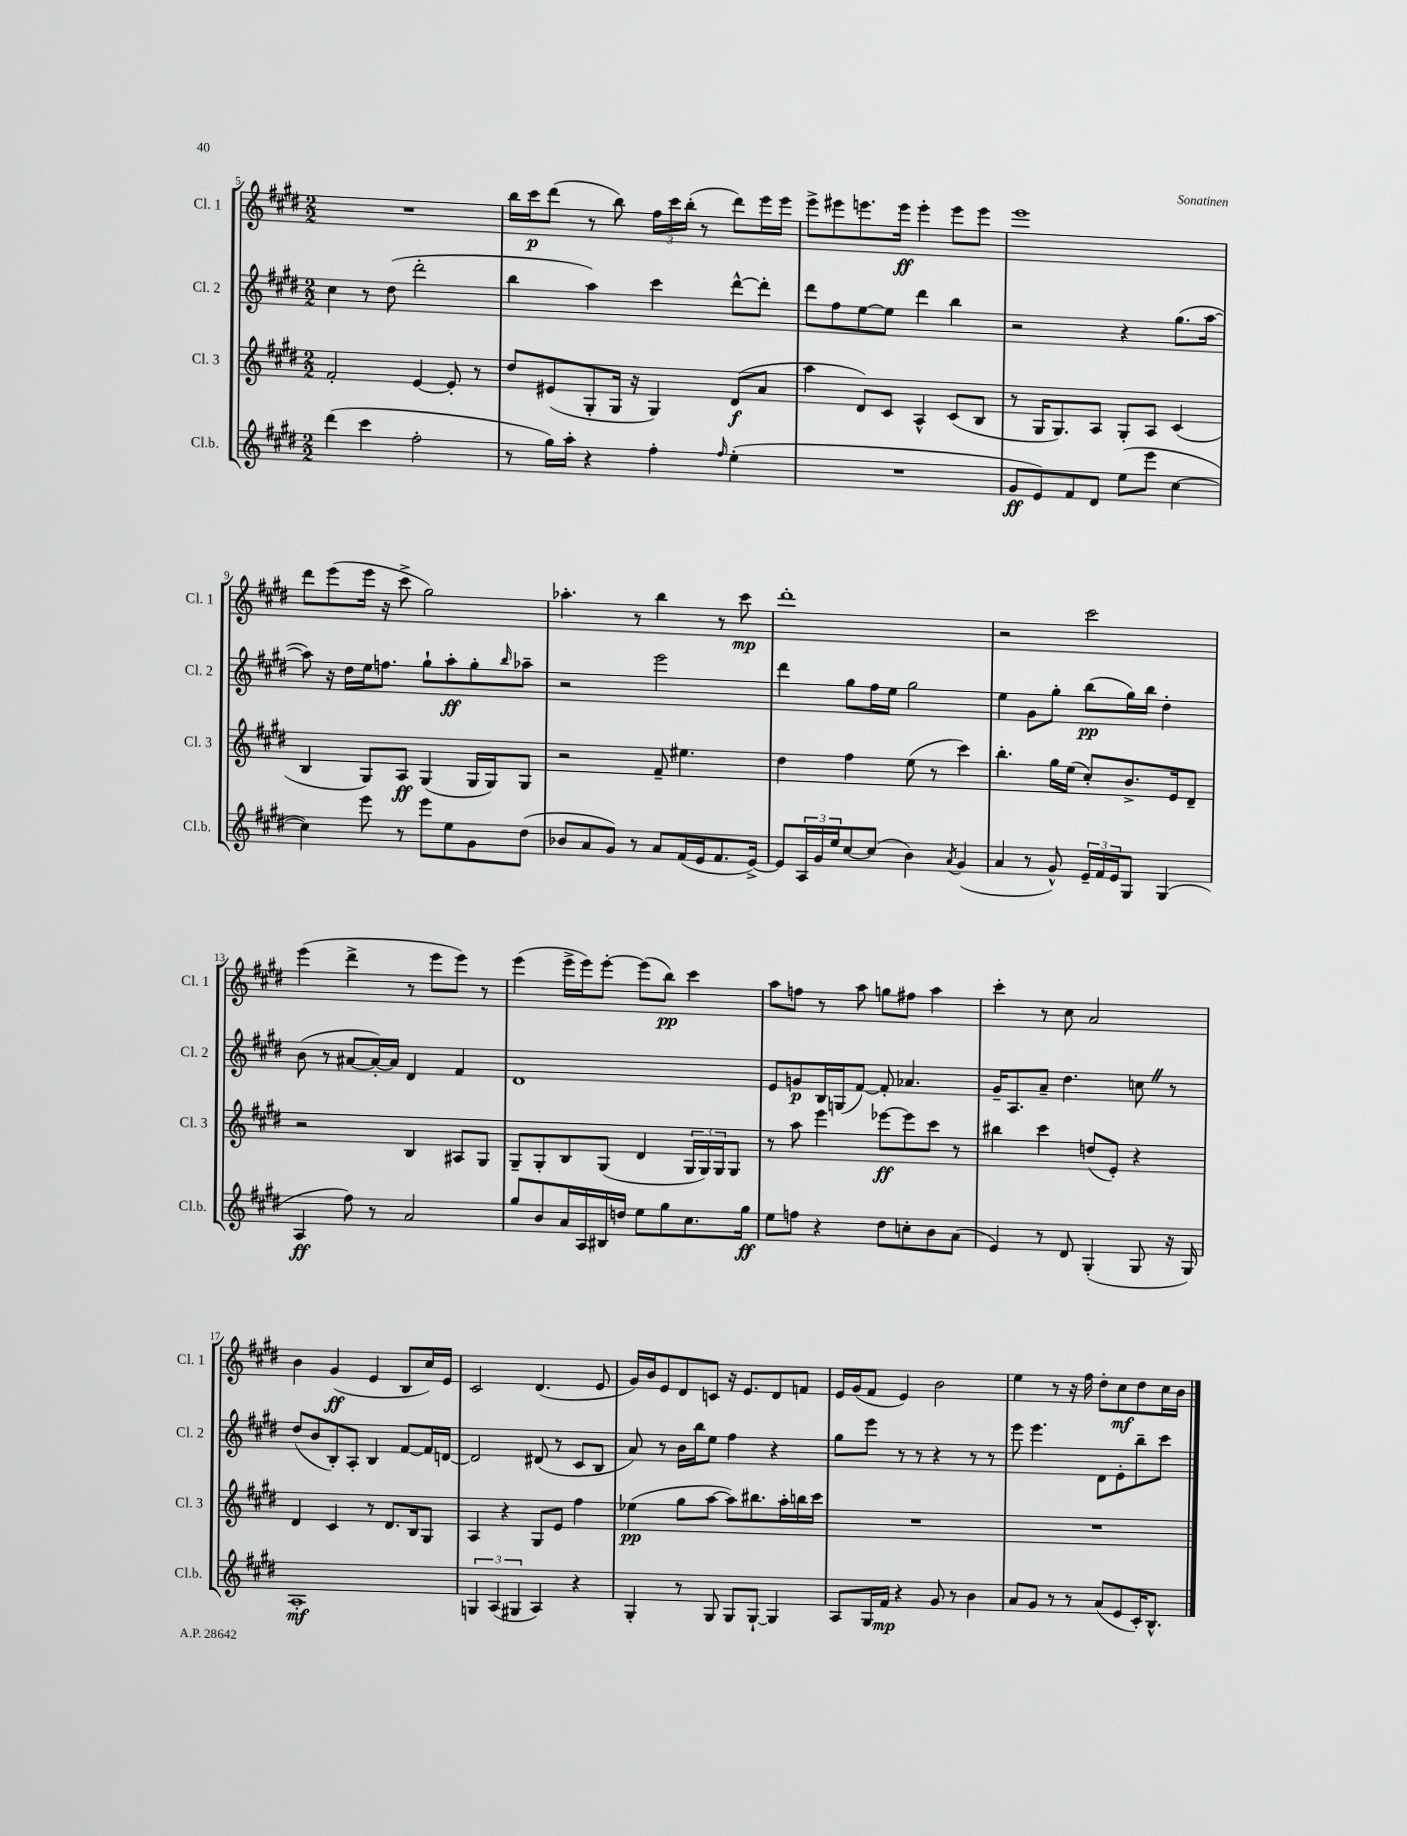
<<
\new StaffGroup <<
\new Staff = "s0" \with { instrumentName = "Cl. 1" shortInstrumentName = "Cl. 1" } {
    \clef treble \key e \major \numericTimeSignature \time 2/2
    R1 |
    b''16 cis'''16\p dis'''8( r8 b''8) \tuplet 3/2 { fis''16 cis'''16 b''16-.( } r8 dis'''8) e'''16 e'''16 |
    e'''8-> eis'''8 e'''8. e'''16\ff e'''4-. e'''8 e'''8 |
    e'''1 |
    dis'''8 e'''8( e'''16 r16 cis'''8-> gis''2) |
    aes''4.-. r8 b''4 r8 cis'''8\mp |
    dis'''1-. |
    r2 cis'''2 |
    e'''4( dis'''4-> r8 e'''8 e'''8) r8 |
    e'''4( e'''16-> e'''16) e'''8~-. e'''8( b''8\pp) cis'''4 |
    a''8 f''8 r8 a''8 g''8 fis''8 a''4 |
    cis'''4-. r8 cis''8 a'2 |
    b'4 gis'4\ff( e'4 b8 cis''16) e'16 |
    cis'2 dis'4.( e'8 |
    gis'16) b'16 e'8 dis'8 c'8 r16 e'8. dis'8 f'8 |
    e'16 gis'16( fis'8 e'4) b'2 |
    e''4 r8 r16 fis''16 dis''8-. cis''8\mf dis''8 cis''16 b'16 \bar "|." |
}
\new Staff = "s1" \with { instrumentName = "Cl. 2" shortInstrumentName = "Cl. 2" } {
    \clef treble \key e \major \numericTimeSignature \time 2/2
    cis''4 r8 dis''8( dis'''2-. |
    b''4 a''4) cis'''4 dis'''8~-^ dis'''8-. |
    dis'''8 fis''8 e''8~ e''8 dis'''4 b''4 |
    r2 r4 gis''8.( a''16~ |
    a''8) r16 dis''16 e''16 f''8. gis''8-! a''8-.\ff gis''8-. \grace { b''16 } aes''8-- |
    r2 e'''2 |
    dis'''4 gis''8 fis''16 e''16 gis''2 |
    e''4 gis'8 gis''8-. b''8\pp( gis''16) b''16 dis''4-. |
    b'8( r8 ais'8~ ais'16~-.) ais'16 dis'4 fis'4 |
    dis'1 |
    e'8 g'8\p b16 g16( fis'8~) fis'8-. aes'4. |
    gis'16-- a8. a'8-- dis''4. c''8 \once \override BreathingSign.text = \markup { \musicglyph "scripts.caesura.straight" } \breathe r8 |
    dis''8( b'8 b8-.) a8-. b4 fis'8~ fis'16 d'16~ |
    d'2 dis'8( r8 cis'8 b8 |
    a'8) r8 b'16 b''16 e''8 fis''4 r4 |
    gis''8 e'''8 r8 r8 r4 r8 r8 |
    e'''8 e'''4. dis'8 e'8-. b''8-- cis'''8 \bar "|." |
}
\new Staff = "s2" \with { instrumentName = "Cl. 3" shortInstrumentName = "Cl. 3" } {
    \clef treble \key e \major \numericTimeSignature \time 2/2
    fis'2-. e'4~ e'8-. r8 |
    dis''8 eis'8( gis8-. gis16 r16 gis4) dis'8\f( a'8 |
    a''4 dis'8) cis'8 a4-^ cis'8( b8 |
    r8 gis16 gis8.) a8 gis8-. a8 cis'4( |
    b4 gis8) a8\ff gis4( gis16 gis16) gis8 |
    r2 fis'8-- eis''4. |
    dis''4 fis''4 e''8( r8 cis'''4) |
    b''4.-. gis''16 e''16( cis''8-.) b'8.-> e'16 dis'8-- |
    r2 b4 ais8 gis8 |
    gis8-- gis8-. b8 gis8( dis'4 \tuplet 3/2 { gis16 gis16) gis16 } gis8 |
    r8 a''8 e'''4 ees'''8~\ff ees'''8 cis'''8 r8 |
    bis''4 cis'''4 d''8( e'8-.) r4 |
    dis'4 cis'4 r8 dis'8. b16 gis8 |
    a4 r4 gis8 e'8 fis''4 |
    ees''4\pp( gis''8 a''8~ a''8) bis''8. a''16-. b''16 cis'''16 |
    R1 |
    R1 \bar "|." |
}
\new Staff = "s3" \with { instrumentName = "Cl.b." shortInstrumentName = "Cl.b." } {
    \clef treble \key e \major \numericTimeSignature \time 2/2
    dis'''4( cis'''4 fis''2-. |
    r8 gis''16) a''16-. r4 fis''4-. \grace { fis''16 } e''4-.( |
    R1 |
    gis'8\ff e'8) fis'8 dis'8 e''8( e'''8 cis''4~ |
    cis''4) e'''8 r8 e'''8 e''8 gis'8 dis''8( |
    bes'8 a'8 gis'8) r8 a'8 fis'16( e'16 fis'8. e'16~->) |
    e'8 \tuplet 3/2 { a16 gis'16 e''16 } cis''8~ cis''8( b'4) \acciaccatura { a'8 } gis'4( |
    a'4 r8 gis'8-^) \tuplet 3/2 { e'16-- fis'16 e'16 } gis8 gis4( |
    a4\ff fis''8) r8 a'2 |
    gis''8 b'8 a'16 a16 bis16 d''16 e''8 gis''8 cis''8. gis''16\ff |
    e''8 f''8 r4 dis''8 c''8-. b'8 a'8( |
    e'4) r8 dis'8 gis4-.( gis8 r16 gis16) |
    a1-.\mf |
    \tuplet 3/2 { g4 a4( gis4 } a4) r4 |
    gis4-. r8 gis8 gis8 gis8~-! gis4 |
    a8 gis16 fis'16\mp r4 gis'8 r8 b'4 |
    a'8 gis'8 r8 r8 a'8( e'8 cis'16-.) b8.-^ \bar "|." |
}
>>
>>
\layout { \context { \Score currentBarNumber = #5 } }
